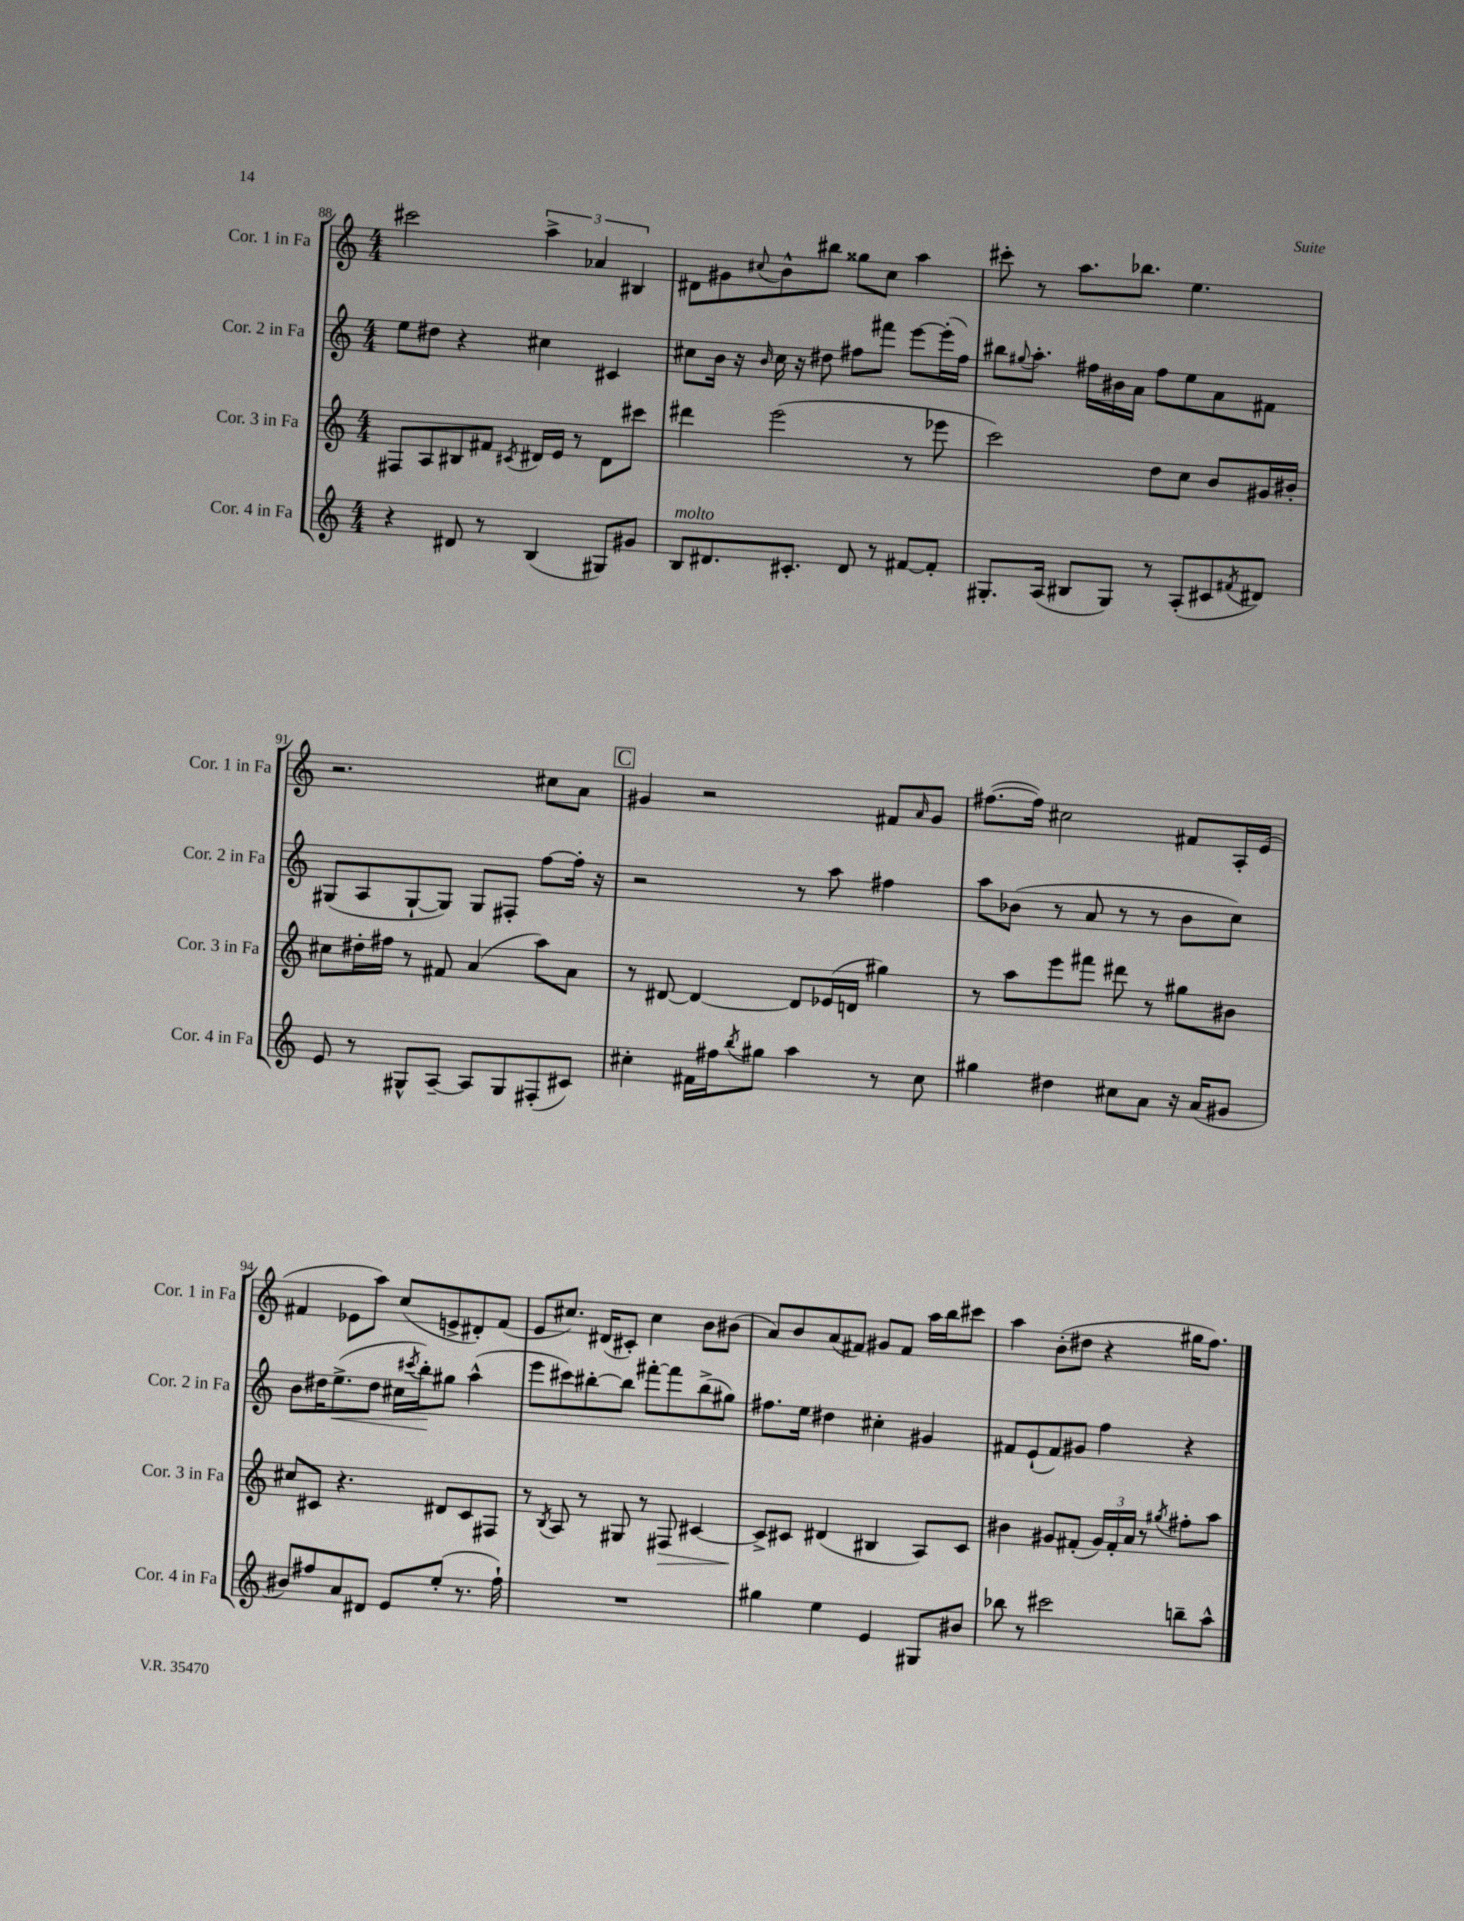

**kern	**kern	**kern	**kern
*staff4	*staff3	*staff2	*staff1
*clefG2	*clefG2	*clefG2	*clefG2
*k[]	*k[]	*k[]	*k[]
*M4/4	*M4/4	*M4/4	*M4/4
4r	8F#/L	8ee\L	2ccc#\
.	8A/	8dd#\J	.
8d#/	8B#/	4r	.
8r	8f#/J	.	.
.	8qc#/	.	.
(4B/	16d#/LL	4cc#\	6aa^\
.	16e/JJ	.	.
.	8r	.	.
.	.	.	6a-/
8G#/L)	8d#\L	4c#/	.
.	.	.	6B#/
8g#/J	8ccc#\J	.	.
=	=	=	=
8B/L	4ddd#\	8cc#\L	8d#\L
8.d#/	.	16b\Jk	8g#\
.	.	16r	.
.	.	16qqb/	8qqcc#/
.	(2eee\	16cc#\	8b^^\
8.c#'/J	.	16r	.
.	.	8dd#\	8bb#\J
8d#/	.	8ff#\L	8gg##\L
8r	.	8fff#\J	8cc#\J
[8f#/L	8r	[8eee\L	4aa\
8f#'/]J	8eee-\	(16eee'\]L	.
.	.	16ff#\JJ)	.
=	=	=	=
8.G#'/L	2ccc\)	8bb#\L	8ccc#'\
.	.	8qqgg#/	.
.	.	8.aa'\J	8r
(16A/Jk	.	.	.
8B#/L	.	.	8.aa\L
.	.	16ff#\LL	.
8G#/J)	.	16b#\	.
.	.	16a\JJ	8.bb-\J
8r	8dd\L	8ff#\L	.
(8A'/L	8cc\J	8ee\	4.ee\
8c#/	8b/L	8a\	.
8qf#/	.	.	.
8d#/J)	16g#/L	8f#\J	.
.	16b#'/JJ	.	.
=	=	=	=
8e/	8cc#\L	(8G#/L	2.r
8r	16dd#'\L	8A/	.
.	16ff#\JJ	.	.
8G#^^/L	8r	[8G#`/	.
[8A~/J	8f#/	8G#/]J)	.
8A/]L	(4a/	8G#/L	.
8G#/	.	8F#'/J	.
(8F#'/	8aa\L)	[8ff\L	8cc#\L
8c#/J)	8a\J	16ff'\]Jk	8a\J
.	.	16r	.
=	=	=	=
4cc#'\	8r	2r	4g#/
.	[8d#/	.	.
16f#\LL	4d#/_	.	2r
16ff#\J	.	.	.
8qbb/	.	.	.
8gg#\J	.	.	.
4aa\	8d#/]L	8r	.
.	(16e-/L	8aa\	.
.	16d/JJ	.	.
8r	4gg#\)	4ff#\	8f#/L
.	.	.	16qqa/
8cc#\	.	.	8g#/J
=	=	=	=
4gg#\	8r	8aa\L	([8.ff#\L
.	8aa\L	(8b-\J	.
.	.	.	16ff#\]Jk)
4dd#\	8eee\	8r	2cc#\
.	8fff#\J	8a/	.
8cc#\L	8ddd#\	8r	.
8a\J	8r	8r	.
16r	8gg#\L	8b-\L	8f#/L
(16a/LK	.	.	.
8g#/J	8b#\J	8cc\J)	16A'/L
.	.	.	(16e/JJ
=	=	=	=
8b#/L)	8cc#/L	8b\L	4f#/
8ff#/	8c#/J	16dd#\K	.
.	.	(8.ee^\	.
8a/	4.r	.	8e-\L
8d#/J	.	8dd#\J	8aa\J)
8e/L	.	16cc#\LL	(8cc/L
.	.	8qccc#/	.
.	.	16bb'\J)	.
(8ee'/J	8d#/L	8gg#\J	8e^/
8.r	8c#/	(4aa^^\	8d#'/)
.	8F#/J	.	(8f#/J
16ff#`\)	.	.	.
=	=	=	=
1r	8r	8eee\L	8e/L
.	8qB/	.	.
.	8A/	8ccc#\)	8.cc#/J)
.	8r	[8bb#'\	.
.	.	.	(16d#/LK
.	8G#/	8bb#\]J	8c#'/J)
.	8r	[8fff#'\L	4cc#\
.	8F#/	8fff#\]	.
.	[4c#/	(8bb#^\	8b\L
.	.	8gg#\J)	(8b#\J
=	=	=	=
4gg#\	8c#^/]L	8.ff#\L	8a/L)
.	8c#/J	.	8b/
.	.	16ee\Jk	.
4ee\	(4d#/	4dd#\	(8a/
.	.	.	8f#/J)
4e/	4B#/	4cc#'\	8g#/L
.	.	.	8f#/J
8G#/L	8A/L)	4g#/	16aa\LL
.	.	.	16bb\J
8b#/J	8c#/J	.	8ccc#\J
=	=	=	=
8bb-\	4b#\	8f#/L	4aa\
8r	.	(8e`/	.
2ccc#\	8g#/L	8f#/)	(8b'\L
.	(8f#'/J	8g#/J	8dd#\J
.	24g#/LL)	4ff\	4r
.	24f#'/	.	.
.	24a/JJ	.	.
.	8r	.	.
.	8qgg#/	.	.
8bb~\L	8ff#'\L	4r	16gg#\LK
.	.	.	8.ff\J)
8aa^^\J	8aa\J	.	.
==	==	==	==
*-	*-	*-	*-
